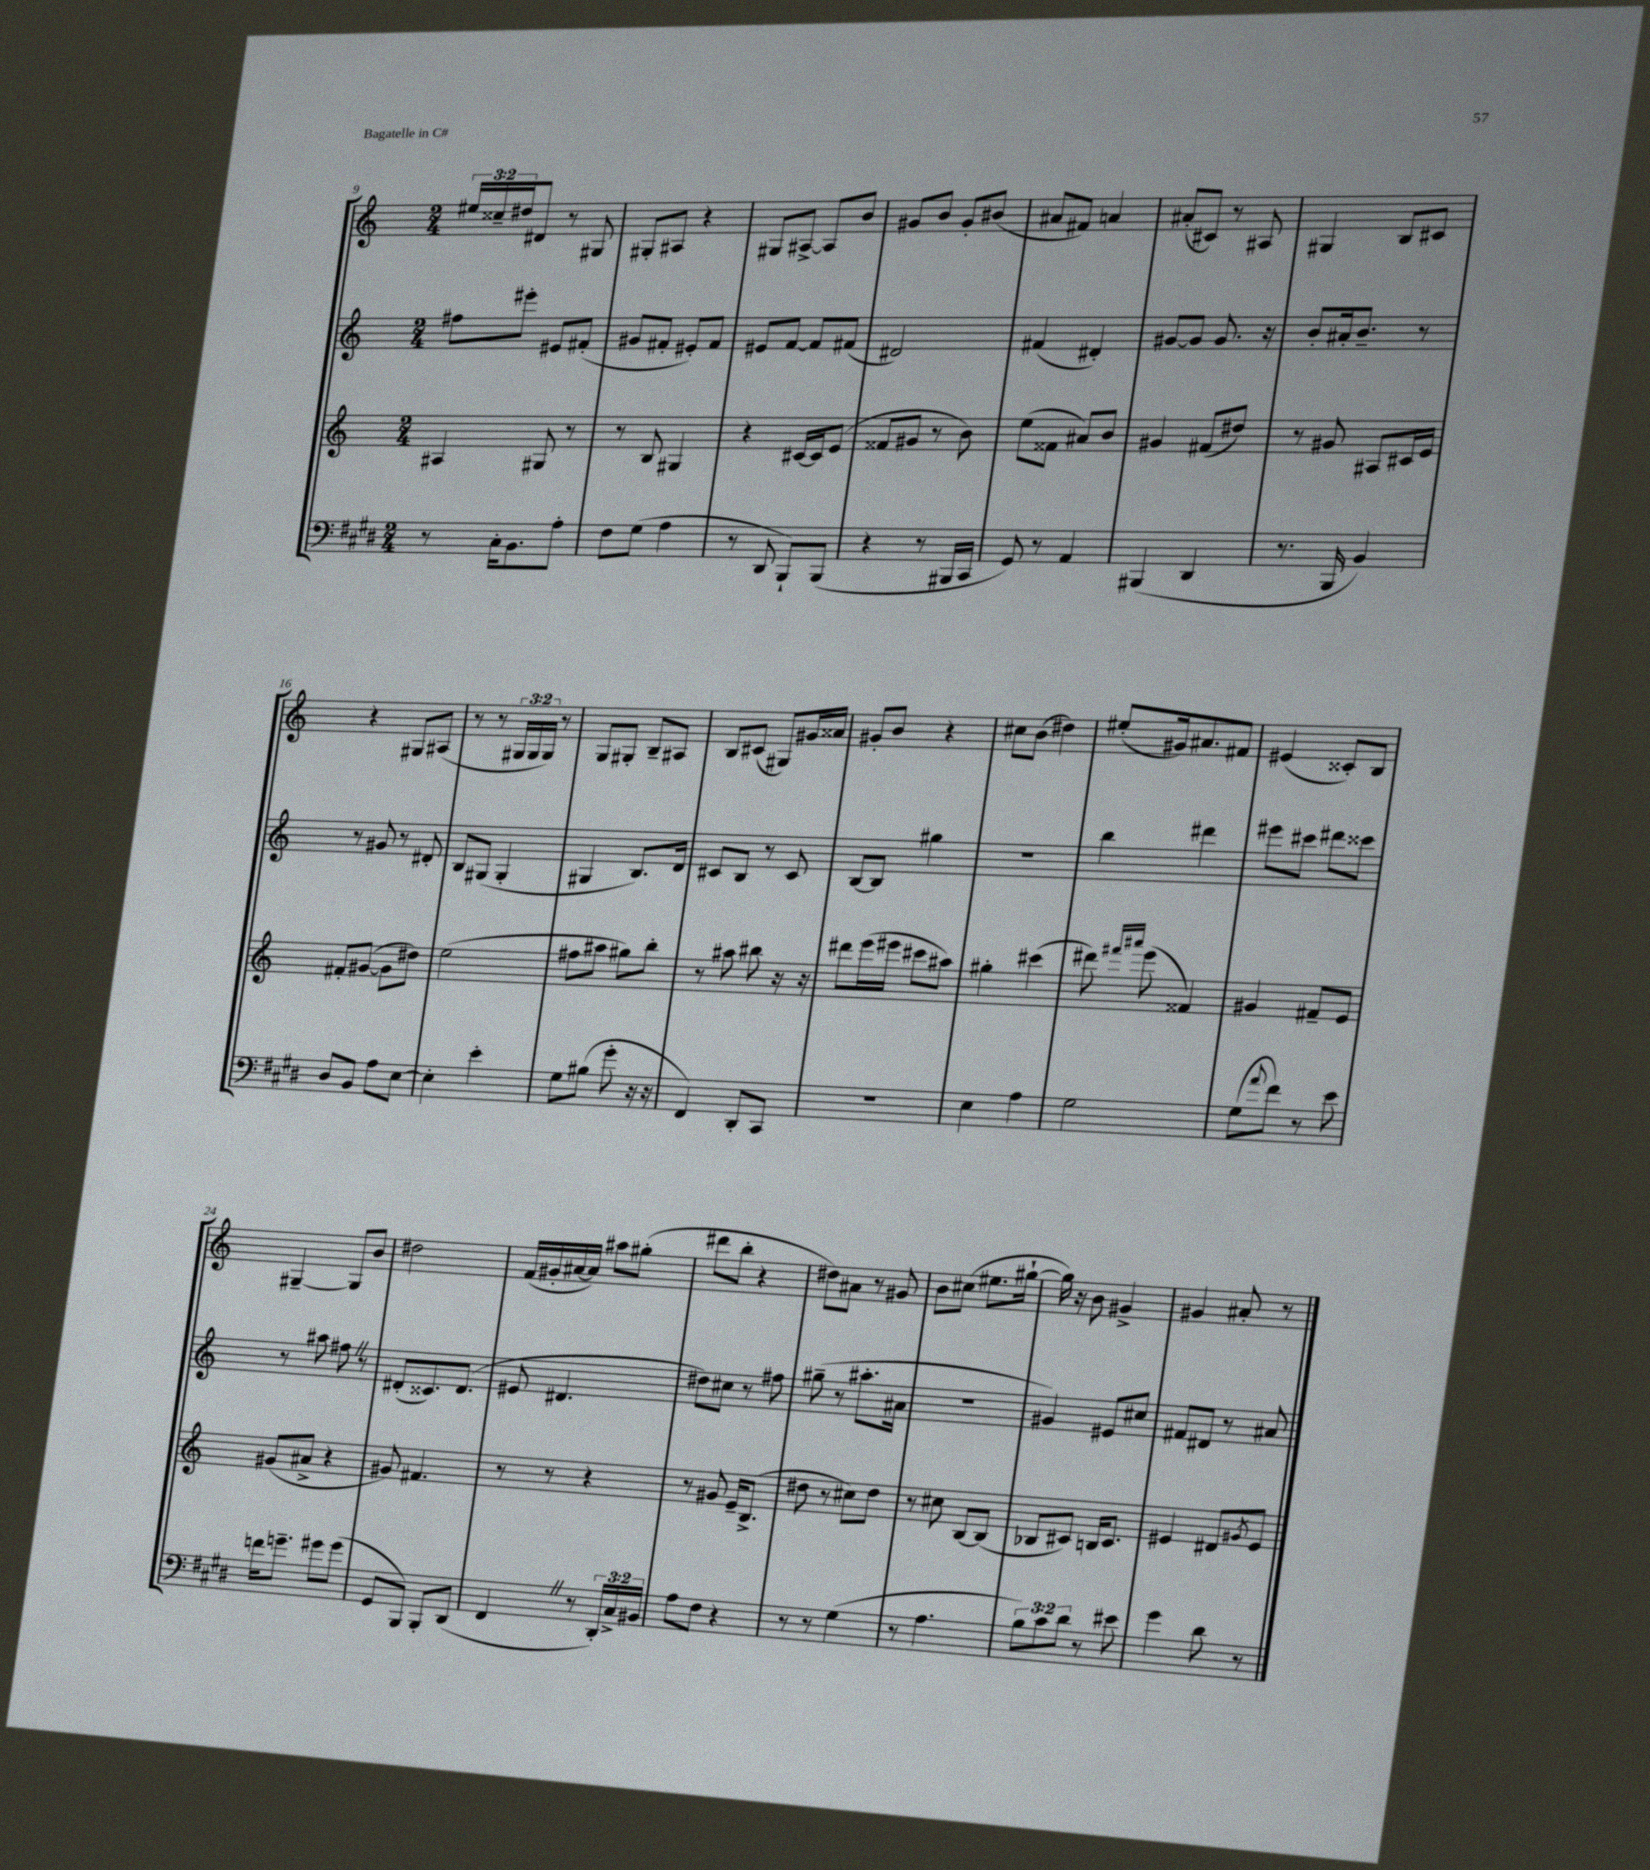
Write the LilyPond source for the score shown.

<<
\new StaffGroup <<
\new Staff = "s0" {
    \clef treble \key c \major \numericTimeSignature \time 2/4 \override Staff.TupletNumber.text = #tuplet-number::calc-fraction-text
    \tuplet 3/2 { eis''16 cisis''16-- dis''16 } dis'8 r8 gis8 |
    gis8-. ais8 r4 |
    gis8 ais8~-> ais8 b'8 |
    gis'8 b'8 gis'8-. bis'8( |
    ais'8 fis'8) a'4 |
    ais'8-.( cis'8) r8 ais8 |
    gis4 b8 cis'8 |
    r4 gis8 ais8( |
    r8 r8 \tuplet 3/2 { gis16 gis16 gis16) } r8 |
    g8 gis8-. b8-- ais8 |
    b8 cis'8( gis8) gis'16 aisis'16 |
    gis'8-. b'8 r4 |
    cis''8 b'8( dis''4) |
    eis''8-.( gis'16) ais'8. fis'8 |
    eis'4( cisis'8-.) b8 |
    gis4~-- gis8 b'8 |
    dis''2 |
    f'16( gis'16-. ais'16~ ais'16) ais''8 gis''8-.( |
    dis'''8 b''8-. r4 |
    dis''8) ais'8 r8 gis'8 |
    b'8 cis''8( eis''8. gis''16~-! |
    gis''16) r16 b'8 gis'4-> |
    gis'4 ais'8-. r8 \bar "|." |
}
\new Staff = "s1" {
    \clef treble \key c \major \numericTimeSignature \time 2/4
    fis''8 eis'''8-. eis'8 fis'8-.( |
    gis'8 fis'8-. eis'8-.) fis'8 |
    eis'8 f'8~ f'8 fis'8( |
    dis'2) |
    fis'4( dis'4-.) |
    gis'8~ gis'8 gis'8. r16 |
    b'8-. ais'16-. b'8.-- r8 |
    r8 gis'8 r8 dis'8-. |
    b8 gis8( gis4-. |
    gis4 b8.) d'16 |
    cis'8 b8 r8 cis'8 |
    b8~ b8 gis''4 |
    R2 |
    b''4 dis'''4 |
    eis'''8 cis'''8 dis'''8 cisis'''8 |
    r8 ais''8 fis''8 \once \override BreathingSign.text = \markup { \musicglyph "scripts.caesura.straight" } \breathe r8 |
    dis'8-.( cisis'8.) dis'8.( |
    eis'8 dis'4. |
    dis''8) cis''8 r8 fis''8 |
    gis''8--( r8 ais''8.-. ais'16 |
    r2 |
    gis'4) eis'8 cis''8 |
    fis'8 dis'8 r8 ais'8 \bar "|." |
}
\new Staff = "s2" {
    \clef treble \key c \major \numericTimeSignature \time 2/4
    ais4 gis8 r8 |
    r8 b8 gis4 |
    r4 cis'16~ cis'16 e'8( |
    fisis'8 gis'8 r8 b'8) |
    e''8( fisis'8 ais'8) b'8 |
    gis'4 fis'8( dis''8) |
    r8 gis'8 ais8 cis'16 e'16 |
    fis'8-. gis'8~( gis'8 dis''8) |
    e''2( |
    fis''8 ais''8 gis''8) b''8-. |
    r8 ais''8 bis''8 r16 r16 |
    dis'''8 e'''16( eis'''16 cis'''8 ais''8) |
    gis''4-. cis'''4( |
    dis'''8) \grace { fis'''16 ais'''16 } e'''8( fisis'4) |
    gis'4 fis'8-- e'8 |
    gis'8( ais'8-> r4 |
    gis'8) fis'4. |
    r8 r8 r4 |
    r8 gis'8 e'16-- b8.->( |
    dis''8 r8 cis''8) dis''8 |
    r8 cis''8 b8~ b8( |
    bes8 cis'8) b16 cis'8. |
    eis'4 dis'8 \acciaccatura { gis'8 } eis'8 \bar "|." |
}
\new Staff = "s3" {
    \clef bass \key e \major \numericTimeSignature \time 2/4 \override Staff.TupletNumber.text = #tuplet-number::calc-fraction-text
    r8 cis16-. b,8. a8-. |
    fis8 gis8( a4 |
    r8 dis,8 b,,8-!) b,,8( |
    r4 r8 bis,,16 cis,16 |
    gis,8) r8 a,4 |
    bis,,4( dis,4 |
    r8. b,,16 b,4) |
    dis8 b,8 a8 e8~ |
    e4-. e'4-. |
    gis8 bis8( gis'8-. r16 r16 |
    fis,4) dis,8-. cis,8 |
    R2 |
    e4 a4 |
    gis2 |
    gis8( \appoggiatura { a'8 } fis'8) r8 e'8 |
    f'16 g'8.-- gis'8 gis'8( |
    gis,8 b,,8) b,,8-. dis,8( |
    fis,4 \once \override BreathingSign.text = \markup { \musicglyph "scripts.caesura.straight" } \breathe r8 \tuplet 3/2 { dis,16-.) cis16-> bis,16 } |
    a8 fis8 r4 |
    r8 r8 gis4( |
    r8 a4. |
    \tuplet 3/2 { b8) cis'8 dis'8 } r8 eis'8 |
    gis'4 dis'8 r8 \bar "|." |
}
>>
>>
\layout { \context { \Score currentBarNumber = #9 } }
